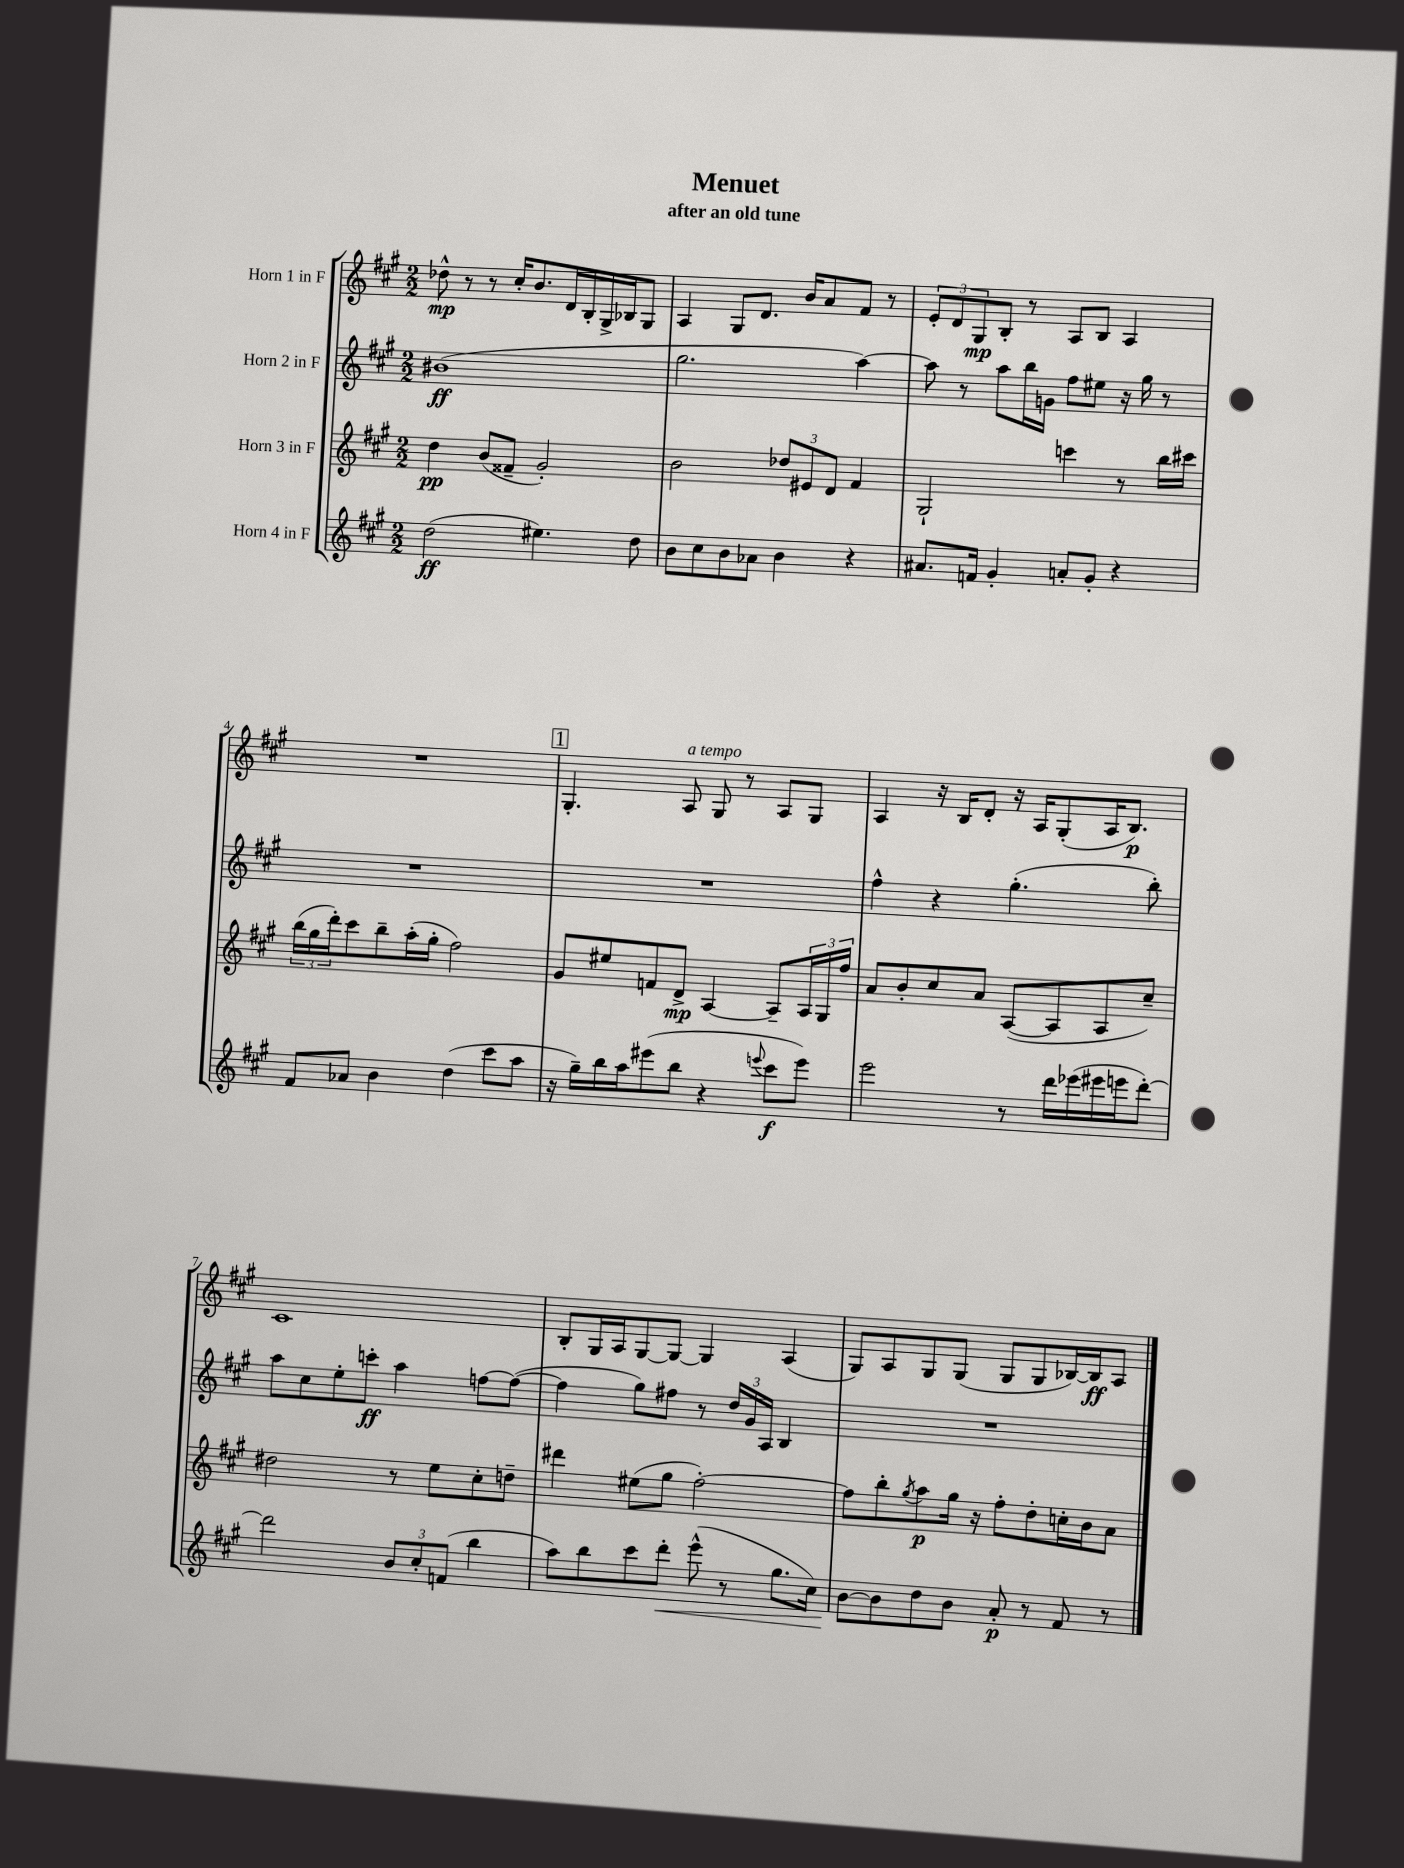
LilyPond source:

\header { title = "Menuet" subtitle = "after an old tune" }
<<
\new StaffGroup <<
\new Staff = "s0" \with { instrumentName = "Horn 1 in F" } {
    \clef treble \key a \major \numericTimeSignature \time 2/2
    des''8-^\mp r8 r8 cis''16-. b'8. d'16 b16-. gis16-> bes16 gis8 |
    a4 gis8 d'8. b'16 a'8 fis'8 r8 |
    \tuplet 3/2 { e'8-. d'8 gis8\mp } b8-. r8 a8 b8 a4 |
    R1 |
    \mark \markup { \box "1" } gis4.-. a8^\markup { \italic "a tempo" } gis8 r8 a8 gis8 |
    a4 r16 b16 d'8-. r16 a16 gis8-.( a16 b8.\p) |
    cis'1 |
    b8-. gis16 a16 gis8~ gis8~ gis4 a4( |
    gis8) a8 gis8 gis8( gis8 gis8 bes16~) bes16\ff a8 \bar "|." |
}
\new Staff = "s1" \with { instrumentName = "Horn 2 in F" } {
    \clef treble \key a \major \numericTimeSignature \time 2/2
    bis'1\ff( |
    gis''2. a''4~) |
    a''8 r8 a''8 b''16 g'16 fis''8 eis''8 r16 gis''16 r8 |
    R1 |
    \mark \markup { \box "1" } R1 |
    fis''4-^ r4 gis''4.-.( b''8-.) |
    a''8 cis''8 e''8-. c'''8-.\ff a''4 f''8~ f''8~( |
    f''4 gis''8) fis''8 r8 \tuplet 3/2 { d''16 gis'16 a16 } b4 |
    R1 \bar "|." |
}
\new Staff = "s2" \with { instrumentName = "Horn 3 in F" } {
    \clef treble \key a \major \numericTimeSignature \time 2/2
    d''4\pp b'8( fisis'8-- gis'2-.) |
    b'2 \tuplet 3/2 { des''8 eis'8 d'8 } fis'4 |
    gis2-! c'''4 r8 b''16 cis'''16 |
    \tuplet 3/2 { b''16( gis''16 d'''16-.) } cis'''8 b''8-- a''16-.( gis''16-. fis''2) |
    \mark \markup { \box "1" } gis'8 eis''8 f'8 d'8->\mp a4~ a8-- \tuplet 3/2 { a16 gis16 fis''16 } |
    a'8 b'8-. cis''8 a'8 a8~( a8 a8 cis''8--) |
    dis''2 r8 e''8 cis''8-. d''8-- |
    dis'''4 eis''8( gis''8 fis''2~-.) |
    fis''8 b''8-. \acciaccatura { gis''8 } a''8\p gis''16 r16 fis''8-. d''8-. c''16-. b'16 a'8 \bar "|." |
}
\new Staff = "s3" \with { instrumentName = "Horn 4 in F" } {
    \clef treble \key a \major \numericTimeSignature \time 2/2
    d''2\ff( eis''4.) d''8 |
    b'8 cis''8 b'8 aes'8 b'4 r4 |
    ais'8. f'16 gis'4-. a'8-. gis'8-. r4 |
    fis'8 aes'8 b'4 d''4( cis'''8 a''8 |
    \mark \markup { \box "1" } r16 gis''16--) b''16 a''16 eis'''8( b''8 r4 \appoggiatura { e'''8 } cis'''8\f e'''8) |
    e'''2 r8 d'''16 ees'''16( eis'''16 e'''16 d'''8~-.) |
    d'''2 \tuplet 3/2 { b'8 cis''8-. f'8( } b''4 |
    a''8) b''8 cis'''8 d'''8-.\< e'''8-^( r8 gis''8. cis''16) |
    b'8~\! b'8 d''8 b'8 a'8-.\p r8 fis'8 r8 \bar "|." |
}
>>
>>
